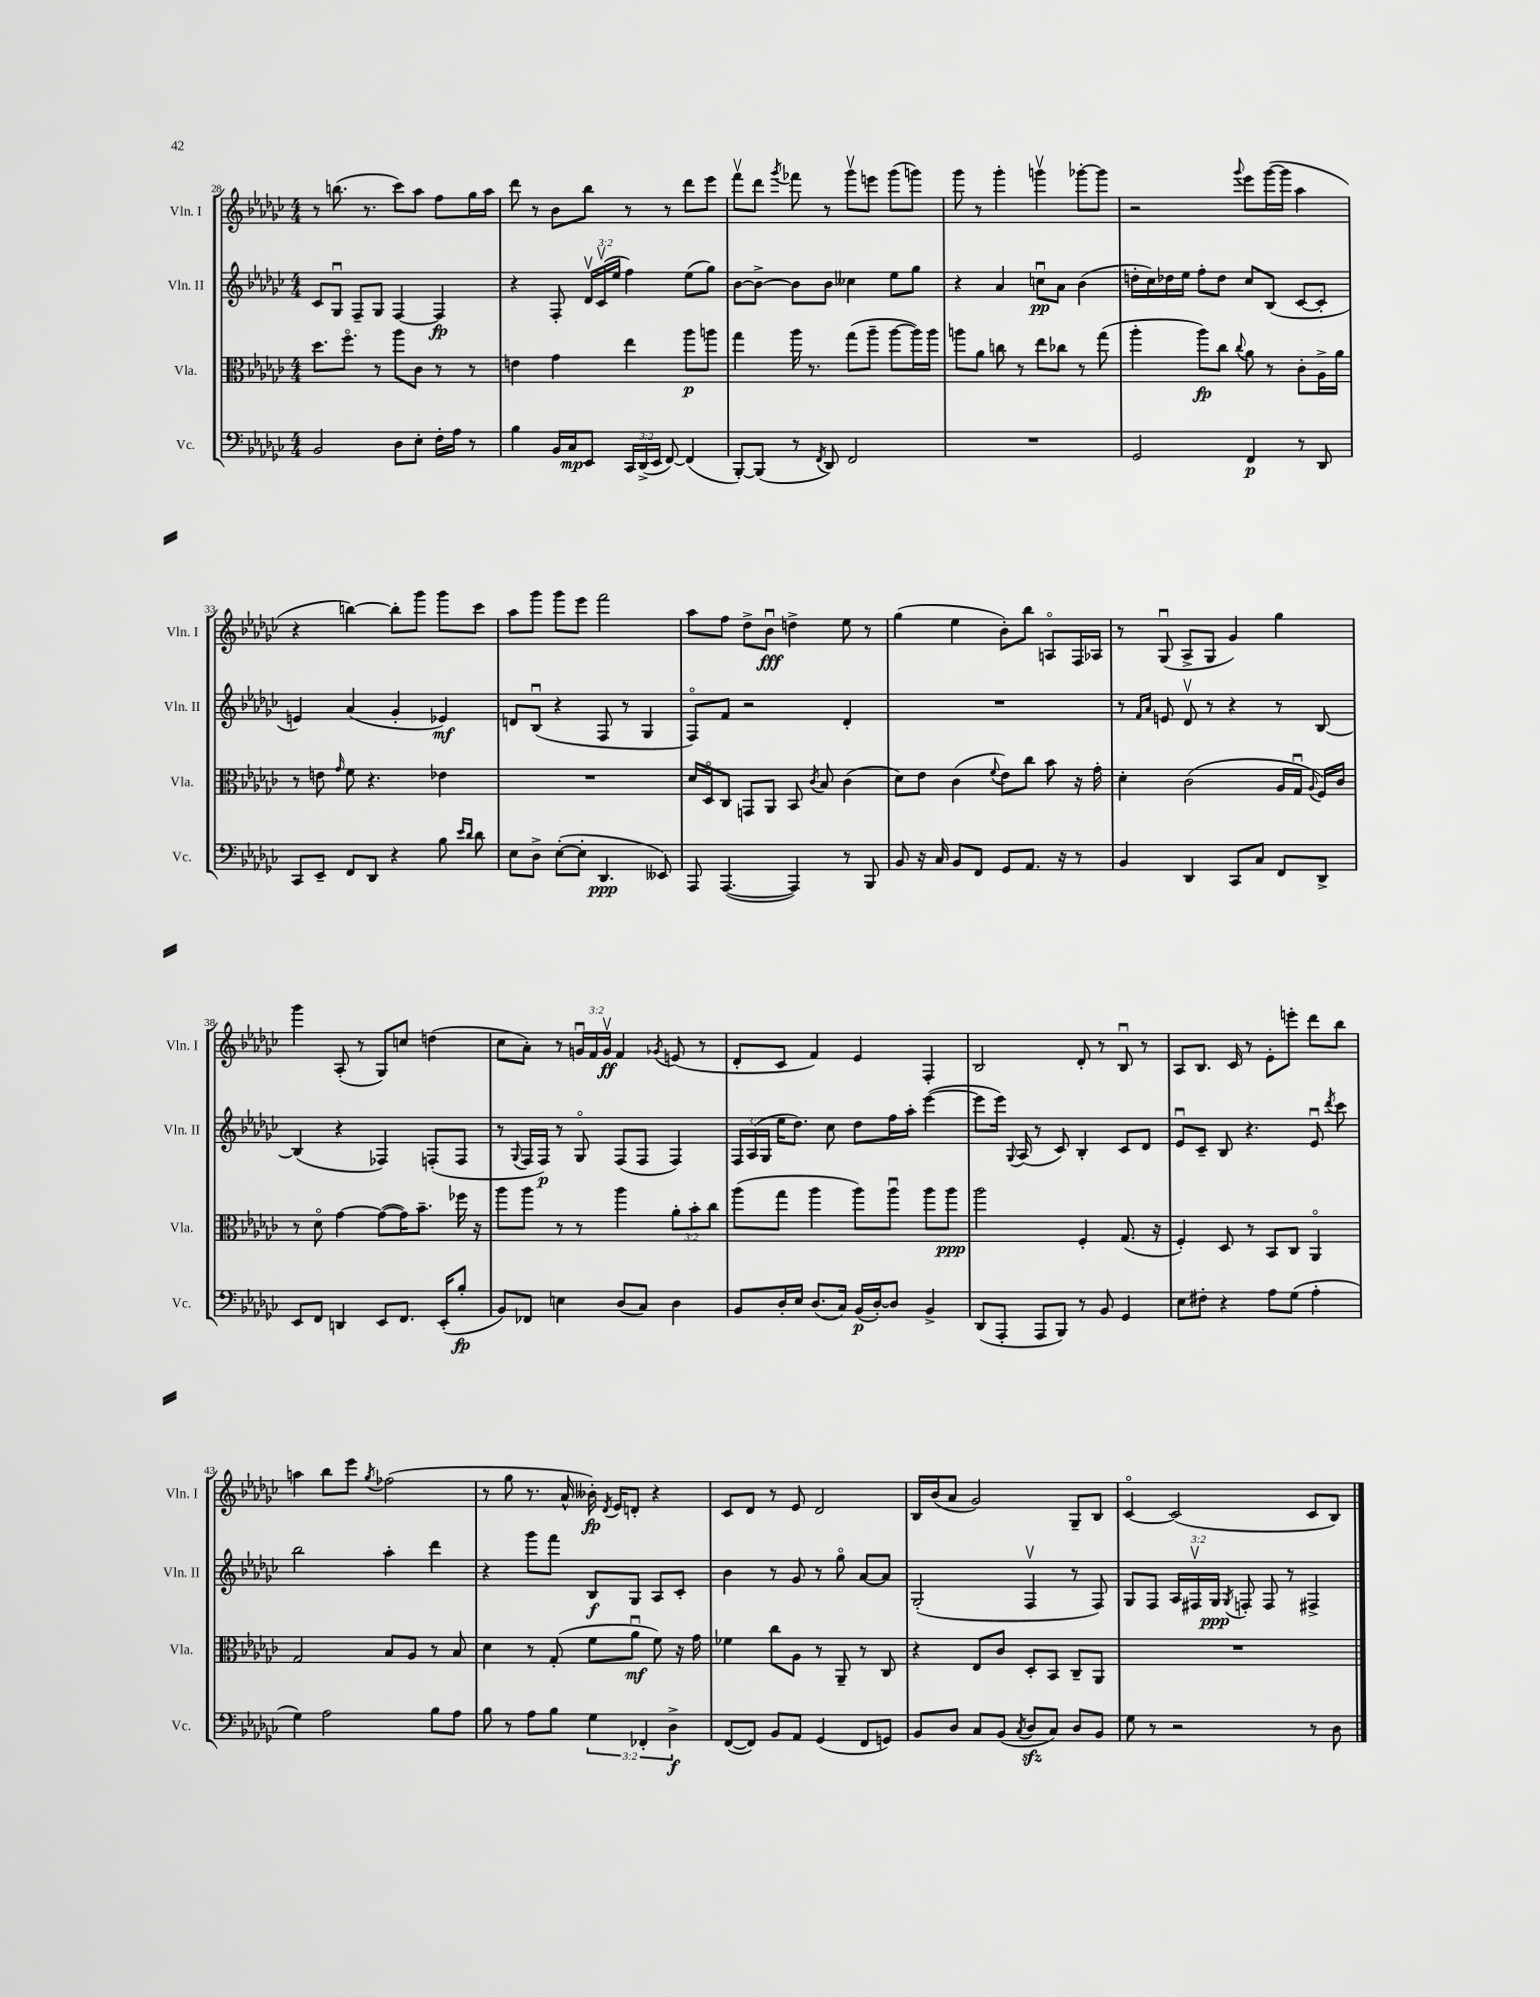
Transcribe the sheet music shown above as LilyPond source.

<<
\new StaffGroup <<
\new Staff = "s0" \with { instrumentName = "Vln. I" shortInstrumentName = "Vln. I" } {
    \clef treble \key ges \major \numericTimeSignature \time 4/4 \override Staff.TupletNumber.text = #tuplet-number::calc-fraction-text
    \autoBeamOff r8 b''8.( r8. ces'''8[) aes''8] f''8[ ges''16 aes''16] |
    des'''8 r8 bes'8[ bes''8] r8 r8 des'''8[ ees'''8] |
    f'''8[\upbow des'''8] \acciaccatura { ges'''8 } fes'''8 r8 ges'''8[\upbow e'''8] ges'''8[( g'''8]) |
    ges'''8 r8 ges'''4-. g'''4\upbow ges'''8[~-. ges'''8] |
    r2 \appoggiatura { ges'''8 } ees'''8[ ges'''16~( ges'''16] aes''4 |
    r4 b''4~) b''8[-. ges'''8] ges'''8[ ces'''8] |
    aes''8[ ges'''8] ges'''8[ ees'''8] f'''2 |
    aes''8[ f''8] des''8[-> bes'8]\downbow\fff d''4-> ees''8 r8 |
    ges''4( ees''4 bes'8[-.) bes''8] a8[\flageolet f16 aes16] |
    r8 ges8\downbow( aes8[-> ges8] ges'4) ges''4 |
    ges'''4 aes8-.( r8 ges8[) c''8] d''4( |
    ces''8[ aes'8]-.) r8 \tuplet 3/2 { g'16[\downbow f'16 g'16]\upbow\ff } f'4 \acciaccatura { ges'8 } e'8( r8 |
    des'8[-. ces'8] f'4) ees'4 f4-. |
    bes2 des'8-. r8 bes8\downbow r8 |
    aes8[ bes8.] ces'16 r8 ees'8[-. e'''8]-. des'''8[ bes''8] |
    a''4 bes''8[ ees'''8] \acciaccatura { ges''8 } fes''2( |
    r8 ges''8 r8. aes'16-^ beses'16-.\fp) \acciaccatura { des'8 } ees'16[ d'8]-. r4 |
    ces'8[ des'8] r8 ees'8 des'2 |
    bes16[ bes'16( aes'8] ges'2) ges8[-- bes8] |
    ces'4~\flageolet ces'2( ces'8[ bes8]) \bar "|." |
}
\new Staff = "s1" \with { instrumentName = "Vln. II" shortInstrumentName = "Vln. II" } {
    \clef treble \key ges \major \numericTimeSignature \time 4/4 \override Staff.TupletNumber.text = #tuplet-number::calc-fraction-text
    \autoBeamOff ces'8[ ges8]\downbow f8[-- ges8] f4~ f4\fp |
    r4 f8-. \tuplet 3/2 { des'16[\upbow ces'16\upbow( ees''16] } f''4) ees''8[( ges''8]) |
    bes'8[~ bes'8]~-> bes'8[ bes'8] ceses''4 ees''8[ ges''8] |
    r4 aes'4 c''8[\downbow\pp aes'8] bes'4( |
    d''16[-. ces''16) des''16 ees''16] f''8[-. des''8] ces''8[ bes8]( ces'8[~ ces'8]-. |
    e'4) aes'4( ges'4-. ees'4\mf) |
    d'8[ bes8]\downbow( r4 f8 r8 ges4 |
    f8[\flageolet) f'8] r2 des'4-. |
    R1 |
    r8 \grace { f'16[ aes'16] } e'8 des'8\upbow r8 r4 r8 bes8~ |
    bes4( r4 fes4) f8[-.( f8] |
    r8 \appoggiatura { ges8 } f16[ f16]\p) r8 ges8\flageolet f8[( f8] f4) |
    \tuplet 3/2 { f16[ aes16( ges16] } ees''16[ des''8.]) ces''8 des''8[ f''16 aes''16]-. ees'''4~( |
    ees'''8[ ees'''16]) \appoggiatura { ges8 } aes16( r8 ces'8) bes4-. ces'8[ des'8] |
    ees'8[\downbow ces'8]-- bes8 r4. ees'8\downbow \acciaccatura { des'''8 } ces'''8 |
    bes''2 aes''4-. des'''4 |
    r4 ges'''8[ f'''8] bes8[\f ges8] aes8[ ces'8]-. |
    bes'4 r8 ges'8 r8 ges''8\flageolet aes'8[~ aes'8] |
    ges2-.( f4\upbow r8 f8) |
    ges8[ f8] \tuplet 3/2 { aes16[ fis16\upbow ges16]\ppp } \acciaccatura { ges8 } f8-. f8 r8 fis4-> \bar "|." |
}
\new Staff = "s2" \with { instrumentName = "Vla." shortInstrumentName = "Vla." } {
    \clef alto \key ges \major \numericTimeSignature \time 4/4 \override Staff.TupletNumber.text = #tuplet-number::calc-fraction-text
    \autoBeamOff des''8.[ f''8.]\flageolet r8 aes''8[ ces'8] r8 r8 |
    e'4 ges'4 ees''4 aes''8[\p a''8] |
    ges''4 aes''16 r8. ges''8[( aes''8]-- aes''8[~ aes''16) aes''16] |
    a''8[ aes'8] c''8 r8 ees''8[ ces''8] r8 ges''8( |
    aes''4-. aes''8[\fp) ces''8] \appoggiatura { ces''8 } aes'8 r8 ces'8[-. aes16-> aes'16] |
    r8 e'8 \grace { ges'16 } f'8 r4. ees'4 |
    R1 |
    des'16[ des16\flageolet ces8] g,8[ aes,8] bes,8 \acciaccatura { ces'8 } bes8 ces'4( |
    des'8[) ees'8] ces'4( \appoggiatura { f'8 } ees'8[) ces''8] bes'8 r16 ges'16-. |
    des'4-. ces'2( aes16[ ges16]\downbow \appoggiatura { aes8 } f16[) ces'16] |
    r8 des'8\flageolet ges'4~ ges'8[~( ges'16) bes'8.]-- fes''16 r16 |
    aes''8[ aes''8] r8 r8 aes''4 \tuplet 3/2 { aes'8[-. bes'8-. ces''8] } |
    aes''8[( ges''8] aes''4 aes''8[) aes''8]\downbow aes''8[ aes''8]\ppp |
    aes''2 f4-. ges8.( r16 |
    f4-.) des8 r8 bes,8[ ces8] aes,4\flageolet |
    ges2 bes8[ aes8] r8 bes8 |
    des'4 r8 ges8-.( f'8[ aes'8]\downbow\mf f'8) r16 ges'16 |
    fes'4 ces''8[ aes8] r8 aes,8-- r8 ces8 |
    r4 ees8[ ces'8] des8[-. bes,8] ces8[-- aes,8] |
    R1 \bar "|." |
}
\new Staff = "s3" \with { instrumentName = "Vc." shortInstrumentName = "Vc." } {
    \clef bass \key ges \major \numericTimeSignature \time 4/4 \override Staff.TupletNumber.text = #tuplet-number::calc-fraction-text
    \autoBeamOff bes,2 des8[ ees8]-. f16[-. aes16] r8 |
    bes4 bes,16[ ces16\mp ees,8] \tuplet 3/2 { ces,16[ des,16->( ees,16] } f,8~) f,4( |
    bes,,8[~-.) bes,,8]( r8 \acciaccatura { f,8 } des,8) f,2 |
    R1 |
    ges,2 f,4\p r8 des,8 |
    ces,8[ ees,8]-- f,8[ des,8] r4 bes8 \grace { ees'16[ des'16] } des'8 |
    ees8[ des8]-> ees8[~-.( ees8]-. des,4.\ppp eeses,8) |
    aes,,8 aes,,4.~( aes,,4) r8 bes,,8 |
    bes,8 r16 ces16 bes,8[ f,8] ges,8[ aes,8.] r16 r8 |
    bes,4 des,4 ces,8[ ces8] f,8[ des,8]-> |
    ees,8[ f,8] d,4 ees,8[ f,8.] ees,16[-.( bes8]-.\fp |
    bes,8[) fes,8] e4 des8[( ces8]) des4 |
    bes,8[ des16-. ees16] des8.[( ces16]) bes,16[\p( des16~-.) des8] bes,4-> |
    des,8[( aes,,8]-. aes,,8[ bes,,8]) r8 bes,8 ges,4 |
    ees8[ fis8]-. r4 aes8[ ges8]( aes4-. |
    ges4) aes2 bes8[ aes8] |
    bes8 r8 aes8[ bes8] \tuplet 3/2 { ges4 fes,4-. des4->\f } |
    f,8[~( f,8]) bes,8[ aes,8] ges,4( f,8[ g,8]) |
    bes,8[ des8] ces8[ bes,8]( \acciaccatura { ces8 } des8[\sfz ces8]) des8[ bes,8] |
    ges8 r8 r2 r8 des8 \bar "|." |
}
>>
>>
\layout { \context { \Score currentBarNumber = #28 } }
